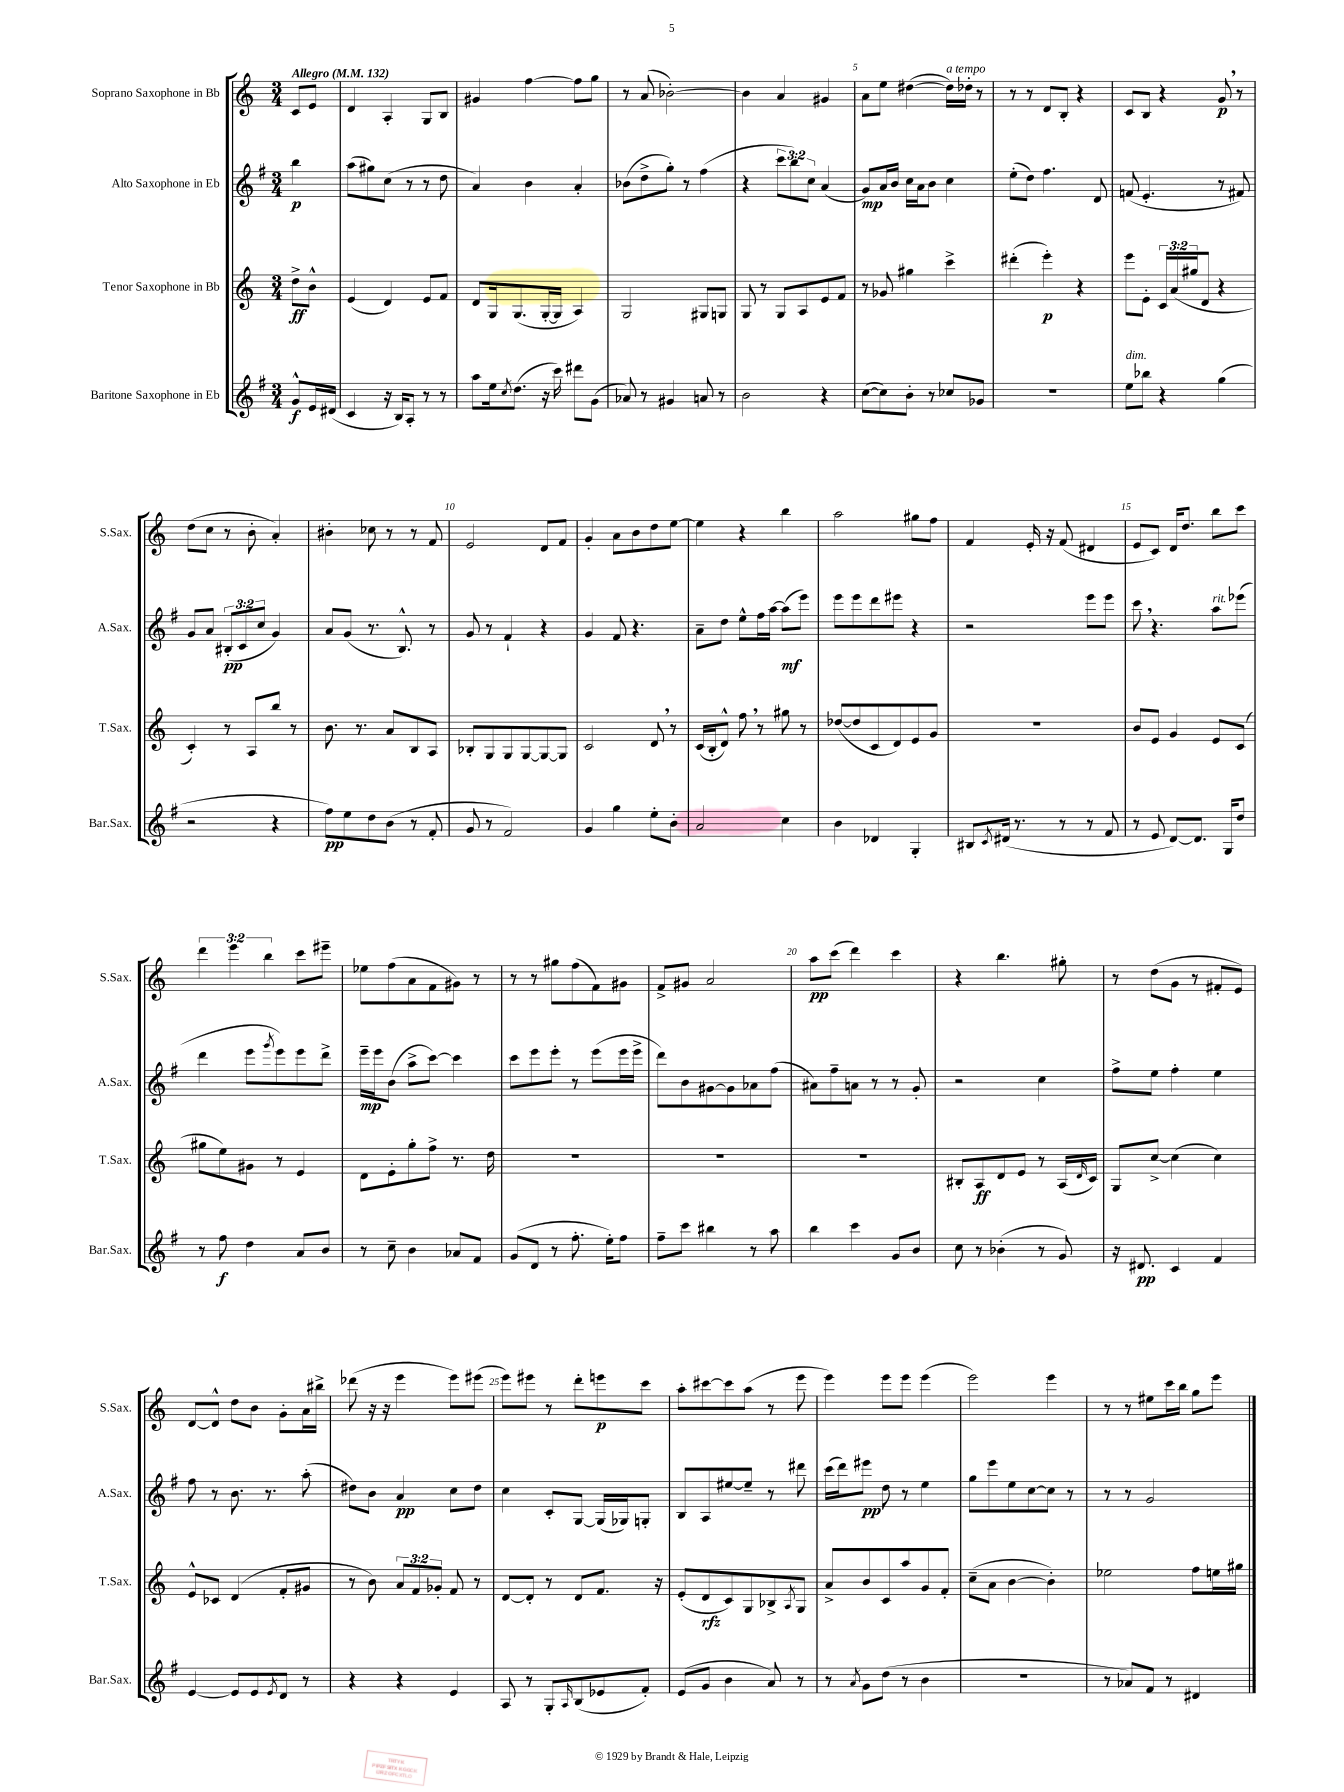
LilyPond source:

<<
\new StaffGroup <<
\new Staff = "s0" \with { instrumentName = "Soprano Saxophone in Bb" shortInstrumentName = "S.Sax." } {
    \clef treble \key c \major \numericTimeSignature \time 3/4 \override Staff.TupletNumber.text = #tuplet-number::calc-fraction-text \partial 4 \tempo "Allegro" 4 = 132
    c'8 e'8 |
    d'4 a4-. g8 b8 |
    gis'4 f''4~ f''8 g''8 |
    r8 a'8( bes'2~-.) |
    bes'4 a'4 gis'4 |
    a'8 e''8 dis''4~( dis''16^\markup { \italic "a tempo" }) des''16-. r8 |
    r8 r8 d'8 b8-. r4 |
    c'8 b8 r4 g'8\p \breathe r8 |
    d''8( c''8 r8 b'8-. a'4-.) |
    bis'4-. ces''8 r8 r8 f'8 |
    e'2 d'8 f'8 |
    g'4-. a'8 b'8 d''8 e''8~ |
    e''4 r4 b''4 |
    a''2 gis''8 f''8 |
    f'4 e'16-. r16 f'8( dis'4 |
    e'8 c'8) d'16 d''8. b''8 c'''8 |
    \tuplet 3/2 { d'''4 e'''4 b''4 } c'''8 eis'''8-- |
    ees''8 f''8( a'8 f'8 gis'8) r8 |
    r8 r8 gis''8 f''8( f'8) gis'8 |
    f'8-> gis'8 a'2 |
    a''8\pp c'''8( d'''4) c'''4 |
    r4 b''4. gis''8-. |
    r8 d''8( g'8 r8 fis'8-. e'8) |
    d'8~ d'8-^ d''8 b'8 g'8-. a'16 bis''16-> |
    des'''8( r16 r16 e'''4 e'''8) eis'''8( |
    e'''8) eis'''8 r8 d'''8-. e'''8\p c'''8 |
    a''8-. cis'''8~ cis'''8 a''8( r8 e'''8 |
    e'''4) e'''8 e'''8 e'''4( |
    e'''2) e'''4 |
    r8 r8 eis''8 c'''16 b''16 g''8 e'''8 \bar "|." |
}
\new Staff = "s1" \with { instrumentName = "Alto Saxophone in Eb" shortInstrumentName = "A.Sax." } {
    \clef treble \key g \major \numericTimeSignature \time 3/4 \override Staff.TupletNumber.text = #tuplet-number::calc-fraction-text \partial 4
    b''4\p |
    a''8( gis''8) c''8( r8 r8 d''8 |
    a'4) b'4 a'4-. |
    bes'8( d''8-> g''8-.) r8 fis''4( |
    r4 \tuplet 3/2 { c'''8 b''8) c''8 } a'4( |
    g'8\mp) a'16 b'16 c''16 a'16 b'8 c''4 |
    e''8-.( d''8) fis''4. d'8 |
    f'8( e'4.-. r8 fis'8) |
    g'8 a'8 \tuplet 3/2 { bis8-.\pp( c'8 c''8 } g'4) |
    a'8 g'8( r8. b8.-^) r8 |
    g'8 r8 fis'4-! r4 |
    g'4 fis'8 r4. |
    a'8-- d''8 e''8-^ fis''16 a''16~ a''8\mf( e'''8) |
    e'''8 e'''8 d'''8 eis'''8 r4 |
    r2 e'''8 e'''8 |
    c'''8 \breathe r4. a''8^\markup { \italic "rit." } ees'''8( |
    d'''4 e'''8 \acciaccatura { g'''8 } e'''8) e'''8 d'''8-> |
    e'''16--\mp e'''16 b'8( a''8-> c'''8~) c'''4 |
    c'''8 e'''8 e'''8-. r8 e'''8( e'''16 e'''16-> |
    d'''8) b'8 gis'8~ gis'8 aes'8 fis''8( |
    ais'8) fis''8-- a'8 r8 r8 g'8-. |
    r2 c''4 |
    fis''8-> e''8 fis''4-. e''4 |
    fis''8 r8 b'8. r8. a''8-.( |
    dis''8) b'8 a'4\pp c''8 dis''8 |
    c''4 c'8-. g8~ g16( ges16) g8-. |
    b8 a8 eis''8~ eis''8-- r8 dis'''8 |
    c'''16( d'''16) eis'''8\pp d''8 r8 e''4 |
    g''8 e'''8 e''8 c''8~ c''8 r8 |
    r8 r8 g'2 \bar "|." |
}
\new Staff = "s2" \with { instrumentName = "Tenor Saxophone in Bb" shortInstrumentName = "T.Sax." } {
    \clef treble \key c \major \numericTimeSignature \time 3/4 \override Staff.TupletNumber.text = #tuplet-number::calc-fraction-text \partial 4
    d''8->\ff b'8-^ |
    e'4( d'4) e'8 f'8 |
    d'8 g16 g8.( g16~-. g16 a4) |
    g2 gis8 g8 |
    g8 r8 g8 a8 e'8 f'8 |
    r8 ges'8 gis''4 c'''4-> |
    dis'''4-.( e'''4-.\p) r4 |
    e'''8 e'8-. \tuplet 3/2 { c'16 a'16( gis''16 } d'8 r4 |
    c'4-.) r8 a8 b''8 r8 |
    b'8. r8. a'8 b8 a8 |
    bes8-. g8 g8 g8~ g8~ g8 |
    c'2 d'8 \breathe r8 |
    c'16( b16-. d'8-^) f''8 \breathe r8 gis''8 r8 |
    des''8~( des''8 c'8 d'8) e'8 g'8 |
    R2. |
    b'8 e'8 g'4 e'8 c'8( |
    gis''8 e''8) gis'8 r8 e'4 |
    d'8 e'8-. g''8-. f''8-> r8. d''16 |
    R2. |
    R2. |
    R2. |
    bis8-. a8\ff d'8 e'8 r8 a16( \grace { d'16 } c'16) |
    g8 c''8~-> c''4( c''4) |
    e'8-^ ces'8 d'4( f'8-. gis'8 |
    r8 b'8) \tuplet 3/2 { a'8 f'8 ges'8-. } f'8 r8 |
    d'8~ d'8-. r8 d'8 f'8. r16 |
    e'8-.( d'8\rfz c'8) g8 bes8-> \acciaccatura { a8 } g8 |
    a'8-> b'8 c'8 a''8 g'8 f'8-. |
    c''8--( a'8 b'4~ b'4-.) |
    ees''2 f''8 e''16 gis''16 \bar "|." |
}
\new Staff = "s3" \with { instrumentName = "Baritone Saxophone in Eb" shortInstrumentName = "Bar.Sax." } {
    \clef treble \key g \major \numericTimeSignature \time 3/4 \partial 4
    g'8-^\f e'16 dis'16( |
    c'4 r16 b16) a8-. r8 r8 |
    a''8 e''16 \acciaccatura { c''8 } d''8.( r16 c'''16) dis'''8 g'8( |
    aes'8) r8 gis'4 a'8 r8 |
    b'2 r4 |
    c''8~( c''8) b'8-. r8 ces''8 ges'8 |
    R2. |
    e''8^\markup { \italic "dim." } bes''8 r4 g''4( |
    r2 r4 |
    fis''8\pp) e''8 d''8 b'8( r8 fis'8-. |
    g'8 r8 fis'2) |
    g'4 g''4 e''8-. b'8-. |
    a'2 c''4 |
    b'4 des'4 g4-. |
    bis8 \acciaccatura { c'8 } dis'16( r8. r8 r8 fis'8 |
    r8 e'8 d'8~) d'8. g16 d''8 |
    r8 fis''8\f d''4 a'8 b'8 |
    r8 c''8-- b'4 aes'8 fis'8 |
    g'8( d'8 r8 fis''8.-. e''16-.) fis''8 |
    fis''8-- c'''8 bis''4 r8 a''8 |
    b''4 c'''4 g'8 b'8 |
    c''8 r8 bes'4-.( r8 g'8) |
    r16 dis'8.\pp c'4 fis'4 |
    e'4~ e'8 e'8 \acciaccatura { e'8 } d'8 r8 |
    r4 r4 e'4 |
    a8 r8 g8-. \grace { a16 } b8( ees'8 fis'8-.) |
    e'8( g'8 b'4 a'8) r8 |
    r8 \acciaccatura { a'8 } g'8 d''8( r8 b'4 |
    R2. |
    r8 aes'8) fis'8 r8 dis'4 \bar "|." |
}
>>
>>
\layout { \context { \Score \override BarNumber.break-visibility = ##(#f #t #t) barNumberVisibility = #(every-nth-bar-number-visible 5) } }
